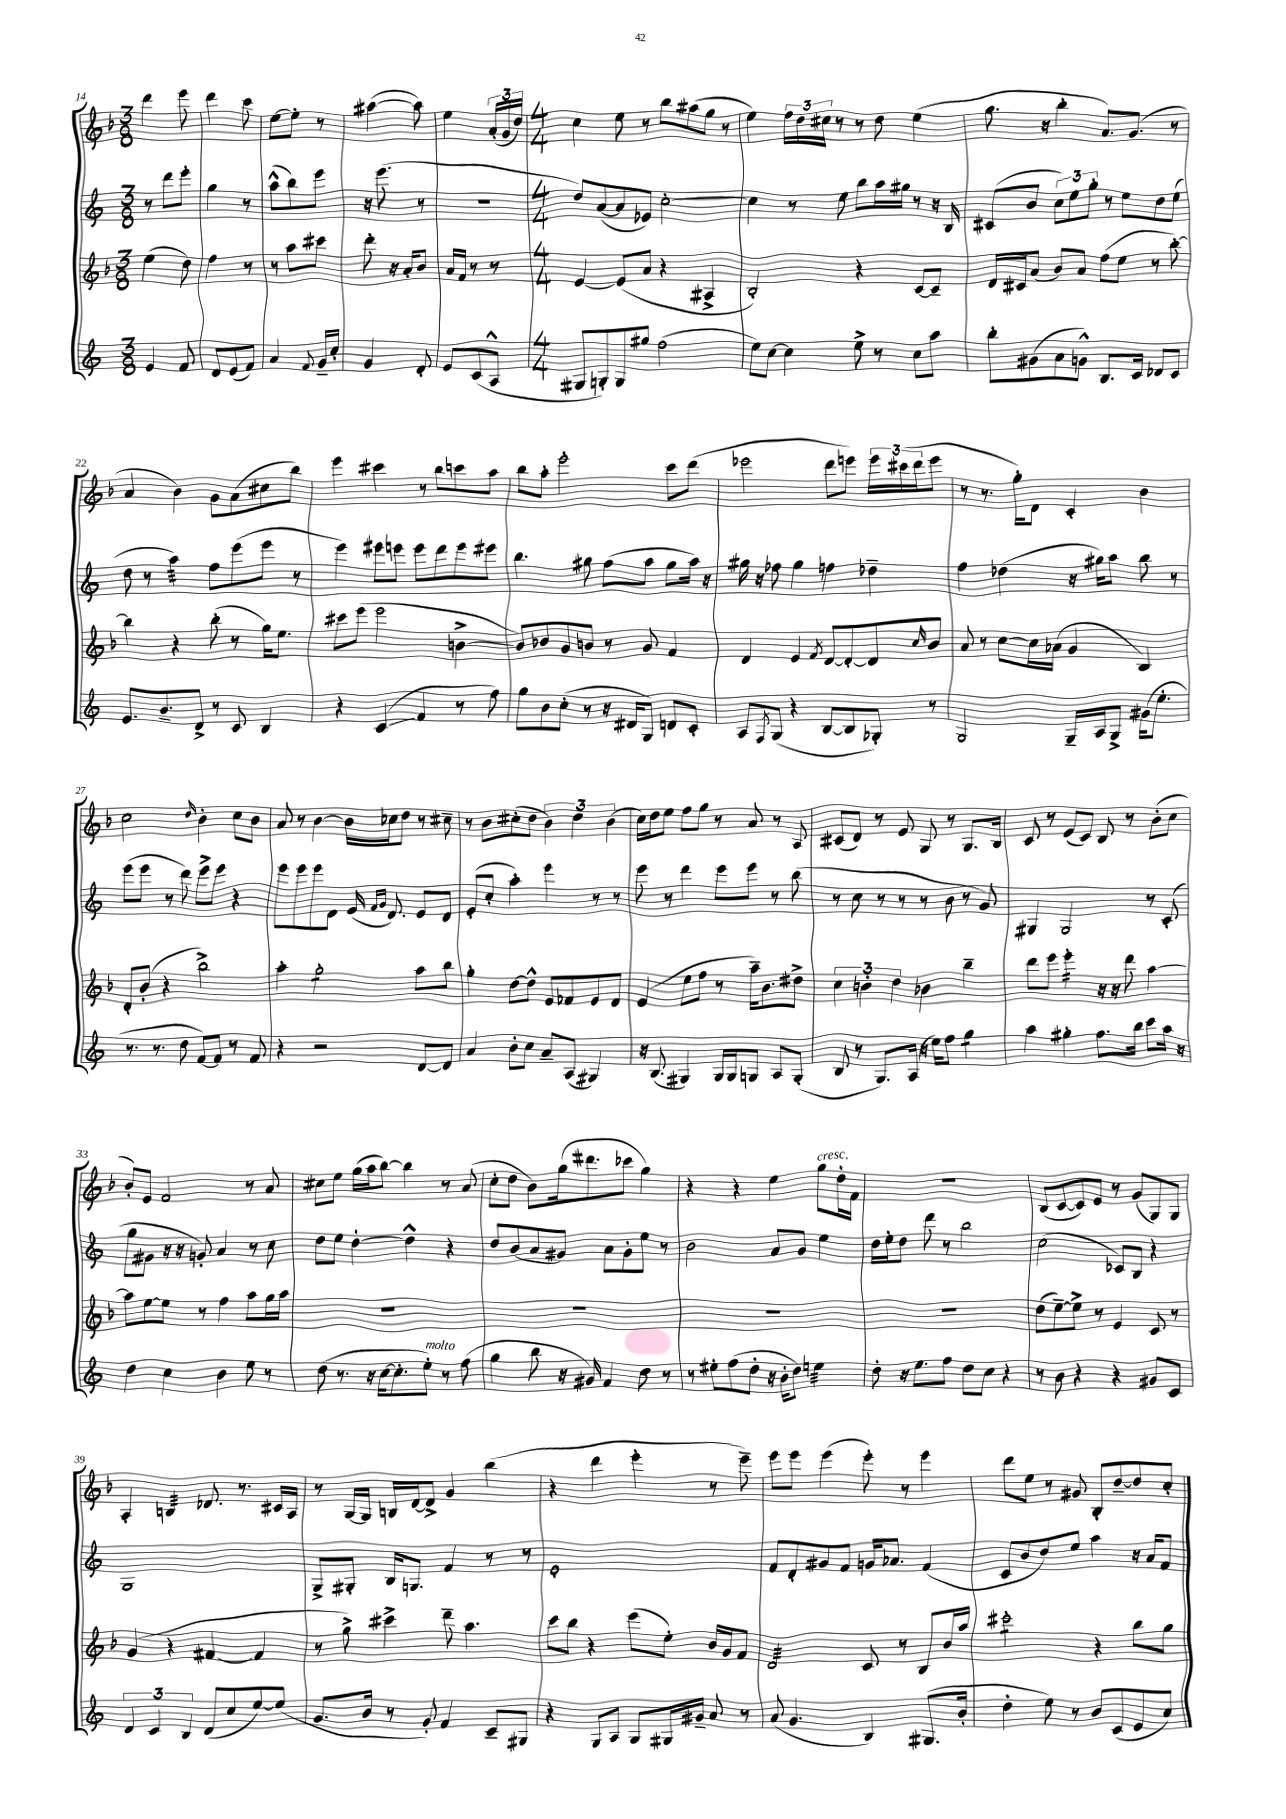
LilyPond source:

<<
\new StaffGroup <<
\new Staff = "s0" {
    \clef treble \key f \major \numericTimeSignature \time 3/8
    d'''4 e'''8 |
    d'''4 c'''8 |
    e''8~ e''8-. r8 |
    ais''4~( ais''8) |
    e''4 \tuplet 3/2 { a'16-.( g'16 d''16) } |
    \numericTimeSignature \time 4/4 c''4 e''8 r8 bes''8 ais''8( g''8 r8 |
    e''4) \tuplet 3/2 { f''16 d''16 cis''16 } r8 r8 d''8 e''4( |
    g''8. r16 bes''4-. a'8.) g'8.( r8 |
    a'4 bes'4) g'8 a'8( cis''8 bes''8) |
    e'''4 cis'''4 r8 bes''8 c'''8 a''8 |
    bes''8 a''8-. e'''2-. c'''8 d'''8( |
    ees'''2 d'''8 e'''8) \tuplet 3/2 { e'''16 cis'''16( d'''16 } e'''8 |
    r8 r8. g''16-.) d'8 c'4-. bes'4 |
    c''2 \grace { d''16 } bes'4-. c''8 bes'8 |
    a'8 r8 bes'4~ bes'16 ces''16 d''8 r8 cis''8-- |
    r8 bes'8 cis''8-.( d''8 \tuplet 3/2 { bes'4) d''4 bes'4( } |
    c''16) d''16 e''8 f''8 g''8 r8 a'8 r8 a8 |
    cis'8( d'8) r8 e'8 g8 r8 g8. bes16 |
    c'8 r8 e'8( c'8) bes8 r8 bes'8-.( c''8 |
    bes'8-.) e'8 f'2 r8 a'8 |
    cis''8 e''8 g''16( a''16 bes''8~) bes''4 r8 a'8( |
    c''8-. d''8 bes'8) g''16( dis'''8. ces'''8 g''4) |
    r4 r4 e''4 g''8^\markup { \italic "cresc." } d''16-. f'16 |
    R1 |
    bes8( c'8~ c'8) e'8 r8 g'8( g8) g8 |
    a4-. b4:32 des'8. r8. cis'16 a16 |
    r8 g16~ g16 b16 d'16~ d'8-> g'4 bes''4( |
    r4 d'''4 e'''4-. r8 e'''8--) |
    e'''8 e'''8 e'''4( e'''8-.) r8 e'''4 |
    d'''8 e''8 r8 gis'8 bes8-. d''8~-- d''8 c''8-. \bar "|." |
}
\new Staff = "s1" {
    \clef treble \key c \major \numericTimeSignature \time 3/8
    r8 d'''8 e'''8-. |
    g''4 r8 |
    a''8-^( b''8) e'''8 |
    r16 e'''8.( r8 |
    R4. |
    \numericTimeSignature \time 4/4 d''8) a'8~( a'8 ees'8) c''2~-. |
    c''4 r8 e''8 b''8 a''16 gis''16 r8 r16 b16 |
    cis'8( b'8 \tuplet 3/2 { c''8) e''8 g''8-. } r8 e''8 d''8 e''8( |
    d''8 r8 a''4:32) f''8 e'''8( e'''8 r8 |
    e'''4) eis'''8 e'''8 e'''8 d'''8 e'''8 eis'''8 |
    b''4. gis''8 f''8( a''8 gis''8 a''16) r16 |
    gis''16 r16 fes''8 gis''4 f''4 des''4-- |
    f''4 des''4( r16 gis''16) a''8 b''8 r8 |
    e'''8( e'''8 r8 d'''8) e'''8-> e'''8 r4 |
    e'''8 e'''8 e'''8 d'8 e'16( \grace { f'16 g'16 } d'8.) e'8 d'8 |
    e'8-.( c''8-. a''4-.) e'''4 r8 r8 |
    e'''8 r8 d'''4 e'''8 e'''8 r8 b''8( |
    r8 c''8 r8 r8 r8 b'8 r8 g'8) |
    gis4 gis2 r8 c'8-.( |
    g''8 gis'8 r16 r16 g'8-.) a'4 r8 c''8 |
    d''8 e''8 d''4~-. d''4-^ r4 |
    d''8 b'8( a'8 gis'8) a'8 gis'8-. e''8 r8 |
    b'2 a'8 g'8 e''4 |
    d''16 e''16-. d''8 d'''8 r8 b''2 |
    c''2( ces'8) b8 r4 |
    g1 |
    g8-> gis8-. b16 g8. f'4 r8 r8 |
    e'1-. |
    f'8 d'8-. gis'8 f'8 g'16 aes'8. f'4( |
    c'8 b'8 d''8) e''8 a''4 r16 a'16 f'8 \bar "|." |
}
\new Staff = "s2" {
    \clef treble \key f \major \numericTimeSignature \time 3/8
    e''4( d''8) |
    f''4 r8 |
    r8 a''8 cis'''8 |
    d'''8-. r16 a'16-. bes'8 |
    a'16 f'16 r8 r8 |
    \numericTimeSignature \time 4/4 e'4~ e'8( a'8 r4 ais4-> |
    bes2-.) r4 c'8~ c'8-- |
    d'16 cis'16 a'8( bes'8) a'8 f''8( e''8 r8 bes''8~-.) |
    bes''4 r4 bes''8-.( r8 g''16) e''8. |
    cis'''8 e'''8( e'''2 b'4~-> |
    b'8) bes'8 g'8 b'8 r8 g'8 f'4 |
    d'4 e'4 \acciaccatura { f'8 } d'8~ d'8~-. d'8 \grace { c''16 } bes'8 |
    a'8 r8 c''8~ c''16 aes'16( g'4 bes4) |
    d'8-. bes'8-.( r4 bes''2->) |
    a''4-. g''2:8-. a''8 bes''8 |
    g''4-. d''8~ d''8-^ e'8 fes'8 e'8 d'8 |
    e'4( e''8 f''8 r8 a''16--) bes'8. dis''8-> |
    \tuplet 3/2 { c''4 b'4-. d''4 } bes'4 bes''4-- |
    d'''8 e'''8 e'''4:16-. r16 r16 d'''8 a''4~ |
    a''8 e''8~ e''8 r8 f''4 a''8 g''16 a''16 |
    R1 |
    R1 |
    R1 |
    R1 |
    d''8( e''8~--) e''8-> r8 e'4 c'8 r8 |
    g'4( r4 fis'4~ fis'4 |
    r8 g''8->) cis'''4-> d'''8-- a''4. |
    c'''8 bes''8 r4 e'''8( e''8-.) bes'16 g'16 f'8 |
    d'2:32 c'8 r8 bes8 bes'16 a''16 |
    cis'''2:8-. r4 bes''8 g''8 \bar "|." |
}
\new Staff = "s3" {
    \clef treble \key c \major \numericTimeSignature \time 3/8
    e'4 f'8 |
    d'8 e'8( f'8) |
    a'4 \appoggiatura { f'8 } g'16-- c''16-. |
    g'4 d'8-. |
    e'8 c'8( a8-^ |
    \numericTimeSignature \time 4/4 gis8 g8-.) g8 gis''8 f''2( |
    e''8) c''8~ c''4 e''8-> r8 c''8 a''8 |
    b''8-. gis'8( a'8 g'8-^) b8. c'16 des'8 c'8 |
    e'8. b'8.-- d'8-> r8 c'8 b4 |
    r4 c'4\glissando( f'4 r8 f''8) |
    g''8 b'8 c''8-.( r8 r16 dis'16 g8) d'8 c'8-. |
    a8 \acciaccatura { f8 } g8( r4 b8~ b8 ges8-.) r8 |
    g2 g16-- a16 g8-> gis'16( e''8.-. |
    r8. r8. d''8 f'8~) f'8 r8 f'8 |
    r4 r2 d'8~ d'8 |
    a'4 b'8-. c''8 a'8-- a8( gis4) |
    r16 b8.( gis4) gis16 gis16 g8 a8 g8-.( |
    b8 r8 g8.) a16( r16 e''16) f''8 g''4:8 |
    a''4 gis''4-. f''8. b''16 c'''8 a''16 r16 |
    d''4 c''4 b'4 e''8 r8 |
    d''8( r8. r16 c''16~ c''8.-. e''8-.^\markup { \italic "molto" }) r8 f''8( |
    g''4 b''8 r16 gis'16) f'4 d''8 r8 |
    r8 eis''8-. f''8( d''8-. r16 b'16-. d''8) e''4:32 |
    d''8-. r16 e''8. f''8 d''8 c''8 r4 |
    r8 b'8 r4 r4 gis'8 c'8 |
    \tuplet 3/2 { d'4 c'4 b4 } d'8( c''8 e''8~) e''8( |
    g'8. b'16 r8 g'8-.) f'4 c'8-- gis8 |
    r4 g8 a8 g8 gis16 gis'16-- a'8 r8 |
    a'8( g'4. b4) gis8.( b'16-. |
    d''4-. e''8) r8 b'8 c'8( e'8 c''8) \bar "|." |
}
>>
>>
\layout { \context { \Score currentBarNumber = #14 } }
